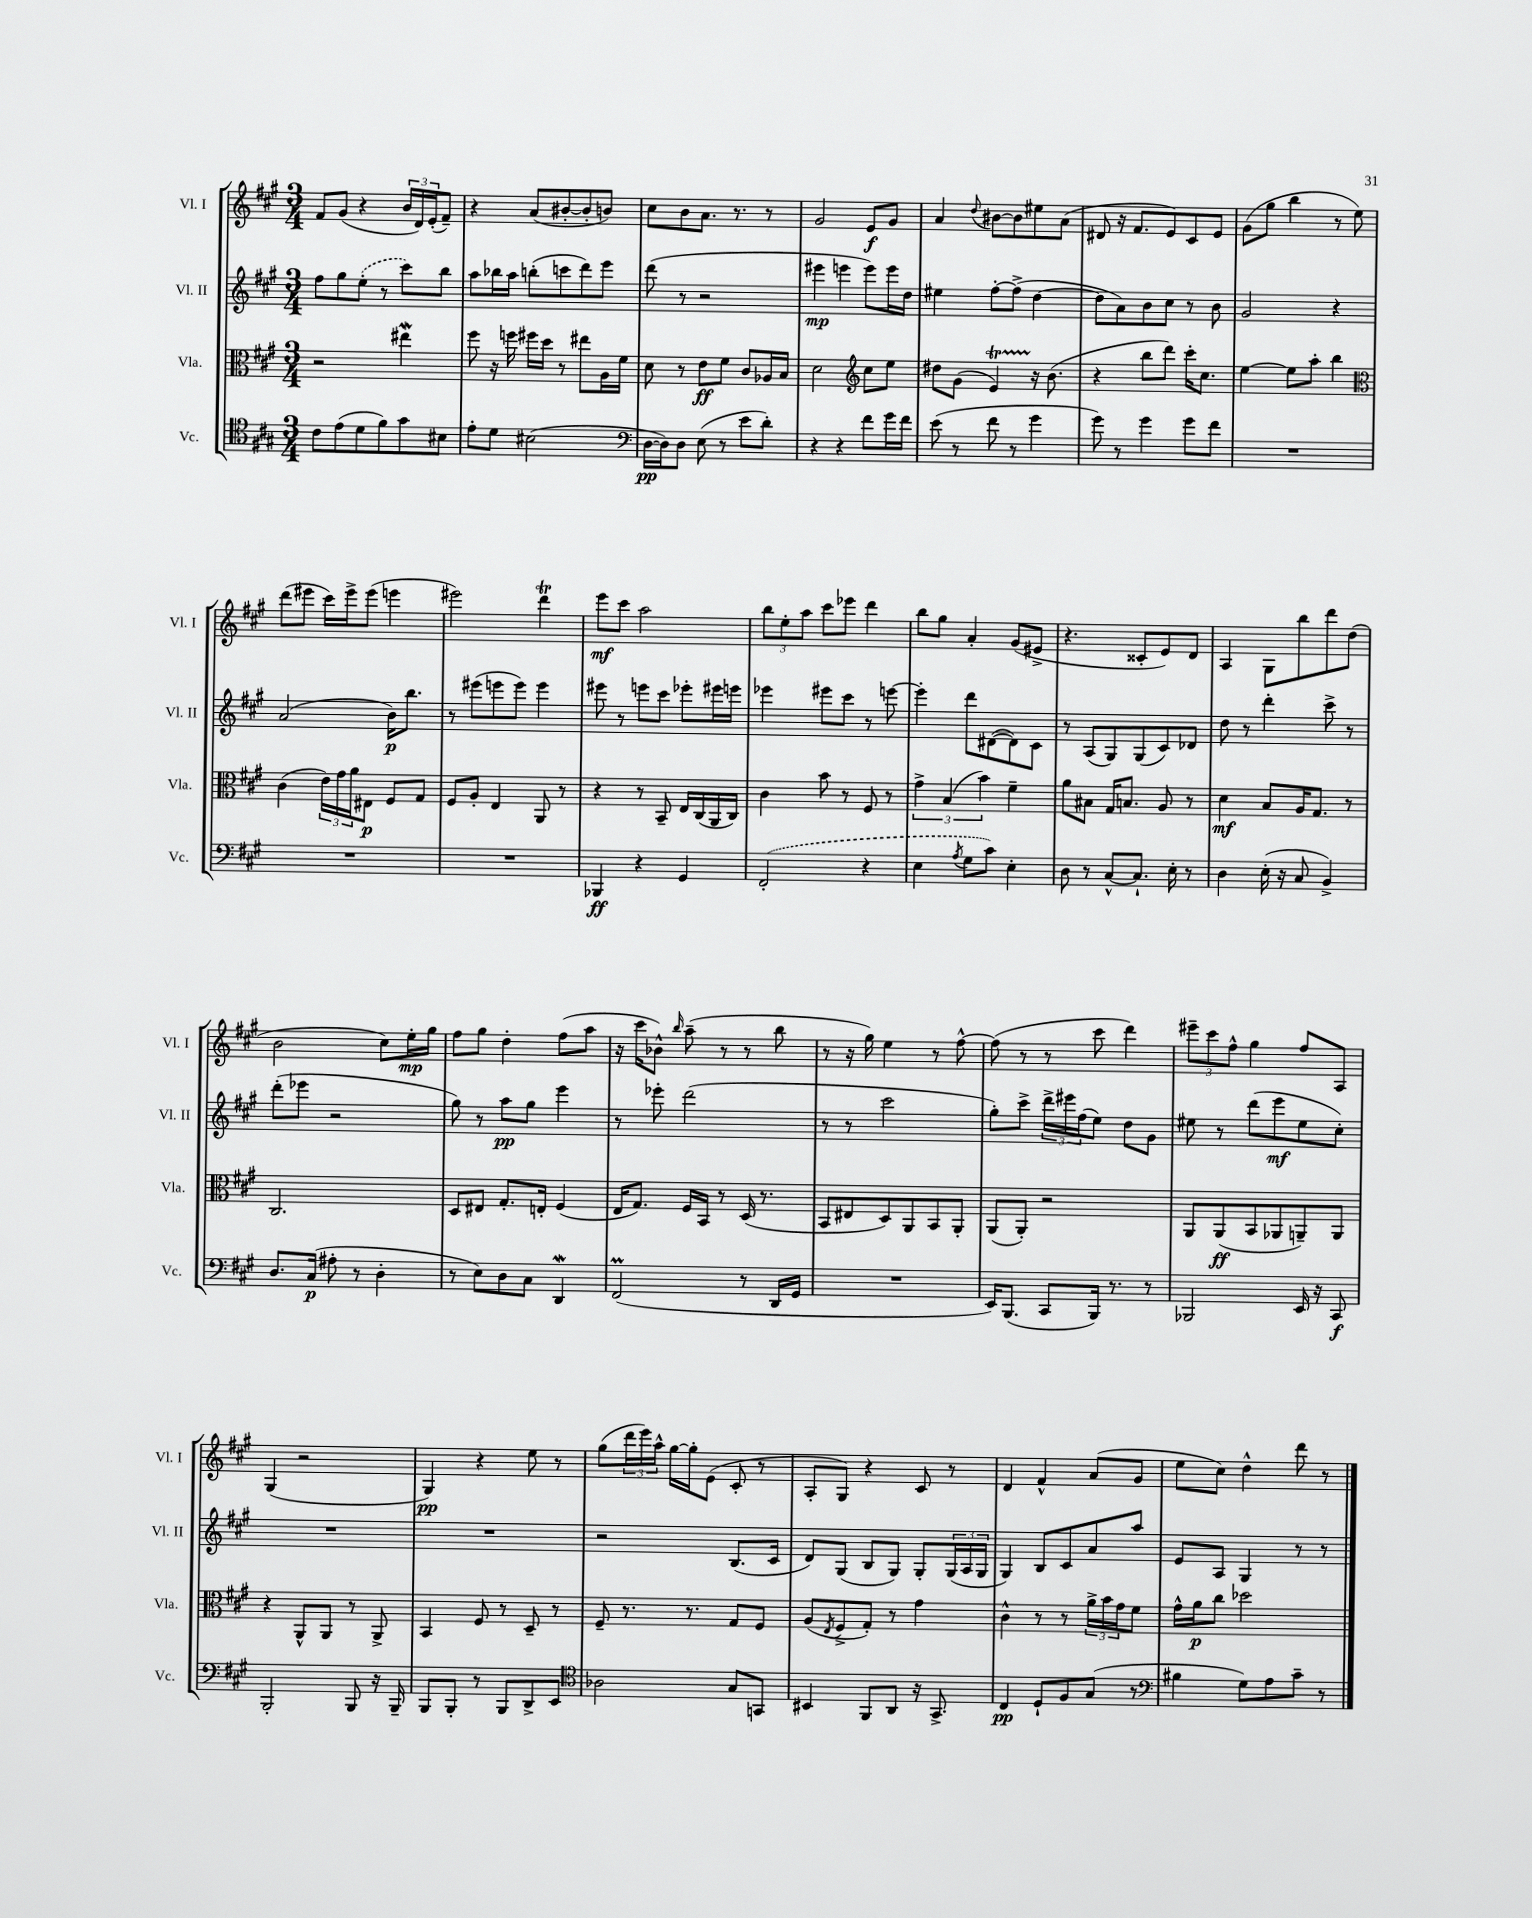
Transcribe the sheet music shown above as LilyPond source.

<<
\new StaffGroup <<
\new Staff = "s0" \with { instrumentName = "Vl. I" shortInstrumentName = "Vl. I" } {
    \clef treble \key a \major \numericTimeSignature \time 3/4
    fis'8 gis'8( r4 \tuplet 3/2 { b'16 d'16) e'16-.( } fis'8--) |
    r4 a'8( bis'8~-. bis'8-. b'8) |
    cis''8 b'8 a'8. r8. r8 |
    gis'2 e'8\f gis'8 |
    a'4 \appoggiatura { d''8 } bis'8~ bis'8 eis''8 a'8( |
    dis'8 r16 fis'8. e'8) cis'8 e'8 |
    gis'8( gis''8 b''4 r8 e''8) |
    d'''8( eis'''8 cis'''16) eis'''16-> eis'''8( e'''4 |
    eis'''2) d'''4\trill |
    e'''8\mf cis'''8 a''2 |
    \tuplet 3/2 { b''8 e''8-. a''8 } cis'''8 ees'''8 d'''4 |
    b''8 gis''8 a'4-. gis'8( eis'8-> |
    r4. cisis'8-. e'8) d'8 |
    a4 gis8 b''8 d'''8 d''8( |
    b'2 cis''8) e''16-.\mp gis''16 |
    fis''8 gis''8 d''4-. fis''8( a''8 |
    r16 cis'''16 bes'8-^) \grace { b''16 } a''8--( r8 r8 b''8 |
    r8 r16 gis''16) e''4 r8 fis''8~-^ |
    fis''8( r8 r8 cis'''8 d'''4) |
    \tuplet 3/2 { eis'''8-- cis'''8 fis''8-^ } gis''4 fis''8 a8 |
    gis4( r2 |
    gis4\pp) r4 e''8 r8 |
    gis''8( \tuplet 3/2 { d'''16 e'''16) a''16-^ } gis''16~ gis''16-. e'8( cis'8-. r8 |
    a8-. gis8) r4 cis'8 r8 |
    d'4 fis'4-^ a'8( gis'8 |
    e''8 cis''8) d''4-^ d'''8 r8 \bar "|." |
}
\new Staff = "s1" \with { instrumentName = "Vl. II" shortInstrumentName = "Vl. II" } {
    \clef treble \key a \major \numericTimeSignature \time 3/4
    fis''8 gis''8 \once \slurDashed e''8-.( r8 cis'''8) b''8 |
    a''8 bes''16 a''16 b''8-.( c'''8 d'''8) e'''8 |
    d'''8( r8 r2 |
    eis'''4\mp e'''4 e'''8) e'''16 d''16 |
    eis''4 fis''8~-. fis''8->( d''4~ |
    d''8 a'8) b'8 cis''8 r8 b'8 |
    gis'2 r4 |
    a'2( b'16\p) b''8. |
    r8 eis'''8( e'''8 e'''8) e'''4 |
    eis'''8 r8 e'''8 cis'''8 ees'''8-. eis'''16 e'''16 |
    ees'''4 eis'''8 cis'''8 r8 e'''8~ |
    e'''4-. d'''8 dis'8~( dis'8) cis'8 |
    r8 a8( gis8) gis8( cis'8) des'8 |
    d''8 r8 d'''4-. cis'''8-> r8 |
    d'''8-.( ees'''8 r2 |
    gis''8) r8 a''8\pp gis''8 e'''4 |
    r8 ees'''8-. d'''2( |
    r8 r8 cis'''2 |
    gis''8-.) cis'''8-> \tuplet 3/2 { d'''16-> eis'''16 fis''16( } e''8) d''8 gis'8 |
    eis''8 r8 d'''8( e'''8\mf eis''8 cis''8-.) |
    R2. |
    R2. |
    r2 b8.( cis'16 |
    d'8) gis8( b8 gis8) gis8-. \tuplet 3/2 { gis16( a16 gis16 } |
    gis4) b8 cis'8 a'8 a''8 |
    e'8 a8 gis4 r8 r8 \bar "|." |
}
\new Staff = "s2" \with { instrumentName = "Vla." shortInstrumentName = "Vla." } {
    \clef alto \key a \major \numericTimeSignature \time 3/4
    r2 eis''4\mordent |
    fis''8 r16 f''16 fis''16 d''16 r8 eis''8 a16 fis'16 |
    d'8 r8 e'8\ff fis'8 cis'8 aes16 b16 |
    d'2 \clef treble cis''8 e''8 |
    dis''8 gis'8( e'4\startTrillSpan) r16\stopTrillSpan b'8.( |
    r4 b''8 d'''8) cis'''16-. cis''8. |
    e''4~ e''8 a''8-. b''4 |
    \clef alto cis'4( \tuplet 3/2 { e'16) gis'16 a'16 } eis8\p fis8 gis8 |
    fis8 a8-. e4 a,8 r8 |
    r4 r8 b,8-- e16 cis16( a,16 cis16) |
    cis'4 b'8 r8 fis8 r8 |
    \tuplet 3/2 { gis'4-> b4( b'4) } fis'4-- |
    a'8 bis8 gis16 b8. a8 r8 |
    d'4\mf b8 a16 gis8. r8 |
    cis2. |
    d8 eis8 gis8.-. e16-. fis4( |
    e16 gis8.) fis16 b,16 r8 d16( r8. |
    b,8 eis8 d8) a,8 b,8 a,8-. |
    a,8( a,8-.) r2 |
    a,8 a,8\ff( b,8 aes,8 a,8--) a,8 |
    r4 a,8-^ a,8 r8 a,8-> |
    b,4 fis8 r8 d8-- r8 |
    fis8-- r8. r8. gis8 fis8 |
    a8( \acciaccatura { e8 } fis8-> gis8-.) r8 gis'4 |
    cis'4-^ r8 r8 \tuplet 3/2 { a'16-> b'16 gis'16 } fis'8 |
    gis'16-^ a'16\p cis''8 des''2 \bar "|." |
}
\new Staff = "s3" \with { instrumentName = "Vc." shortInstrumentName = "Vc." } {
    \clef tenor \key a \major \numericTimeSignature \time 3/4
    cis'8 e'8( d'8 fis'8) gis'8 bis8 |
    e'8-. d'8 bis2( |
    \clef bass d16~\pp d16) d8 e8( r8 e'8 d'8-.) |
    r4 r4 fis'8 gis'16 fis'16 |
    e'8( r8 fis'8 r8 gis'4 |
    gis'8) r8 gis'4 gis'8 fis'8 |
    R2. |
    R2. |
    R2. |
    bes,,4\ff r4 gis,4 |
    \once \slurDashed fis,2-.( r4 |
    e4 \acciaccatura { a8 } gis8 cis'8) e4-. |
    d8 r8 cis8~-^ cis8.-! e16-. r8 |
    d4 e16-.( r16 cis8 b,4->) |
    d8. cis16\p( ais8-. r8 d4-. |
    r8 e8) d8 cis8 d,4\mordent |
    fis,2\prall( r8 d,16 gis,16 |
    R2. |
    e,16) b,,8.( cis,8 b,,16) r8. r8 |
    bes,,2 e,16 r16 cis,8\f |
    b,,2-. b,,8 r16 b,,16-- |
    b,,8 b,,8-. r8 b,,8 d,8-> e,8 |
    \clef tenor aes2 gis8 g,8 |
    bis,4 fis,8 a,8 r16 gis,8.-> |
    cis4\pp d8-! fis8 gis8( r8 |
    \clef bass bis4 gis8) a8 cis'8-- r8 \bar "|." |
}
>>
>>
\layout { \context { \Score \remove "Bar_number_engraver" } }
